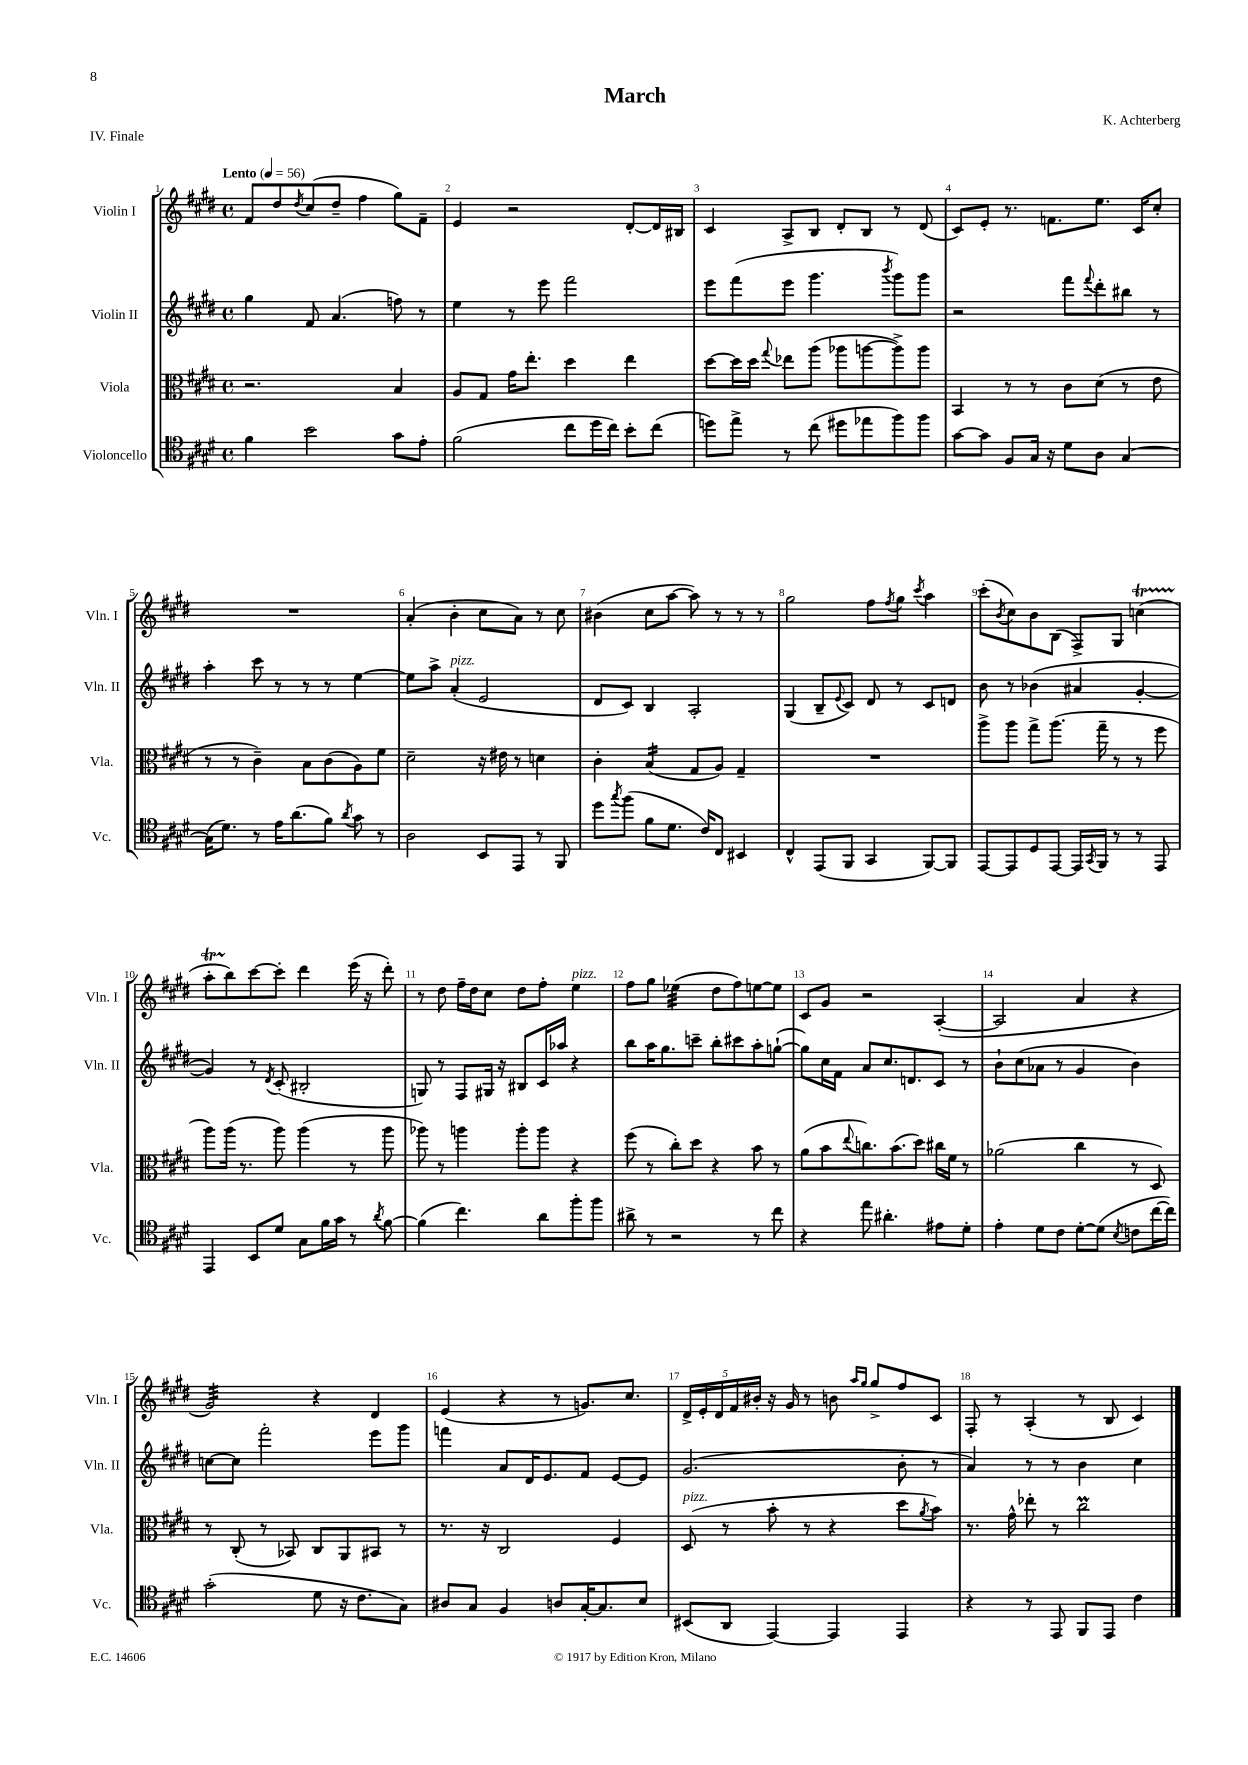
\header { title = "March" composer = "K. Achterberg" piece = "IV. Finale" }
<<
\new StaffGroup <<
\new Staff = "s0" \with { instrumentName = "Violin I" shortInstrumentName = "Vln. I" } {
    \clef treble \key e \major \defaultTimeSignature \time 4/4 \tempo "Lento" 4 = 56
    fis'8 dis''8 \acciaccatura { dis''8 } cis''8( dis''8-- fis''4 gis''8) fis'8-- |
    e'4 r2 dis'8~-. dis'16 bis16 |
    cis'4 a8-> b8 dis'8-. b8 r8 dis'8( |
    cis'8) e'8-. r8. f'8. e''8. cis'16 cis''8-. |
    R1 |
    a'4-.( b'4-. cis''8 a'8) r8 cis''8 |
    bis'4( cis''8 a''8~ a''8) r8 r8 r8 |
    gis''2 fis''8 \acciaccatura { fis''8 } gis''8 \acciaccatura { cis'''8 } a''4 |
    cis'''8-.( \acciaccatura { b'8 } cis''8) b'8 b8( fis8->) gis8 c''4\startTrillSpan( |
    a''8-. b''8\stopTrillSpan) cis'''8~ cis'''8-. dis'''4 e'''16( r16 dis'''8-.) |
    r8 dis''8 fis''16-- dis''16 cis''8 dis''8 fis''8-. e''4^\markup { \italic "pizz." } |
    fis''8 gis''8 ees''4:32( dis''8 fis''8) e''8~ e''8 |
    cis'8 gis'8 r2 a4~-.( |
    a2 a'4 r4 |
    gis'2:32) r4 dis'4 |
    e'4( r4 r8 g'8.) cis''8. |
    \tuplet 5/4 { dis'16-> e'16-. dis'16 fis'16 bis'16-. } r16 gis'16 r8 b'8 \grace { a''16 gis''16 } gis''8-> fis''8 cis'8 |
    fis8-. r8 a4-.( r8 b8 cis'4) \bar "|." |
}
\new Staff = "s1" \with { instrumentName = "Violin II" shortInstrumentName = "Vln. II" } {
    \clef treble \key e \major \defaultTimeSignature \time 4/4
    gis''4 fis'8 a'4.( f''8) r8 |
    e''4 r8 e'''8 fis'''2 |
    e'''8 fis'''8( e'''8 gis'''4. \acciaccatura { b'''8 } gis'''8) gis'''8 |
    r2 fis'''8 \appoggiatura { fis'''8 } dis'''8-. bis''8 r8 |
    a''4-. cis'''8 r8 r8 r8 e''4~ |
    e''8 a''8-> a'4-.^\markup { \italic "pizz." }( e'2 |
    dis'8 cis'8) b4 a2-. |
    gis4( b8-- \appoggiatura { e'8 } cis'8) dis'8 r8 cis'8 d'8 |
    b'8 r8 bes'4( ais'4 gis'4~-. |
    gis'4) r8 \acciaccatura { dis'8 } cis'8-.( bis2-. |
    g8) r8 fis8 gis16 r16 bis8 cis'16 aes''16 r4 |
    b''8 a''16 gis''8. c'''8-- b''8-. cis'''8 a''8-. g''8~-!( |
    g''8) cis''16 fis'16 a'8 cis''8. d'8. cis'8 r8 |
    b'8-! cis''8( aes'8 r8 gis'4 b'4) |
    c''8~ c''8 fis'''2-. e'''8 gis'''8 |
    f'''4 a'8 dis'16 e'8. fis'8 e'8~ e'8 |
    gis'2.( b'8-. r8 |
    a'4) r8 r8 b'4 cis''4 \bar "|." |
}
\new Staff = "s2" \with { instrumentName = "Viola" shortInstrumentName = "Vla." } {
    \clef alto \key e \major \defaultTimeSignature \time 4/4
    r2. b4 |
    a8 gis8 gis'16 e''8.-. dis''4 e''4 |
    dis''8~ dis''16 dis''16 \appoggiatura { gis''8 } ees''8 a''8( aes''8 a''8~ a''8->) a''8 |
    b,4 r8 r8 cis'8 dis'8( r8 e'8 |
    r8 r8 cis'4--) b8 cis'8( a8) fis'8 |
    dis'2-- r16 eis'16 r8 d'4 |
    cis'4-. b4:16( gis8 a8) gis4-- |
    R1 |
    a''8-> a''8 gis''8-> a''8.( gis''16-- r8 r8 fis''8 |
    a''8) a''16( r8. a''8) a''4( r8 a''8 |
    aes''8) r8 a''4 a''8-. a''8 r4 |
    fis''8( r8 cis''8-.) dis''8 r4 b'8 r8 |
    a'8( b'8 \appoggiatura { e''8 } c''8.) b'8.( dis''8) cis''16 fis'16 r8 |
    aes'2( cis''4 r8 dis8) |
    r8 cis8-.( r8 bes,8) cis8 a,8 bis,8 r8 |
    r8. r16 cis2 fis4 |
    dis8^\markup { \italic "pizz." }( r8 b'8-. r8 r4 dis''8 \acciaccatura { a'8 } b'8) |
    r8. gis'16-^ ees''8-. r8 cis''2\prall \bar "|." |
}
\new Staff = "s3" \with { instrumentName = "Violoncello" shortInstrumentName = "Vc." } {
    \clef tenor \key e \major \defaultTimeSignature \time 4/4
    fis'4 b'2 gis'8 e'8-. |
    fis'2( cis''8 dis''16 cis''16) b'8-. cis''8( |
    d''8) e''8-> r8 cis''8( dis''8 ees''8 fis''8) fis''8 |
    gis'8~ gis'8 fis8 gis16 r16 dis'8 a8 gis4~ |
    gis16( dis'8.) r8 e'16 a'8.( fis'8) \acciaccatura { a'8 } gis'8 r8 |
    a2 b,8 e,8 r8 fis,8 |
    dis''8 \acciaccatura { gis''8 } fis''8( fis'8 dis'8. cis'16) cis8 bis,4 |
    cis4-^ e,8( fis,8 gis,4 fis,8~) fis,8 |
    e,8~ e,8 dis8 e,8~ e,16 \acciaccatura { gis,8 } fis,16 r8 r8 e,8 |
    e,4 b,8 dis'8 gis8 fis'16 gis'16 r8 \acciaccatura { a'8 } fis'8~ |
    fis'4( cis''4.) a'8 fis''8-. fis''8 |
    ais'8-> r8 r2 r8 cis''8 |
    r4 e''8 ais'4.-. eis'8 dis'8-. |
    e'4-. dis'8 cis'8 dis'8~-. dis'8( \acciaccatura { b8 } c'8 cis''16~ cis''16) |
    gis'2-.( dis'8 r16 cis'8. gis8) |
    ais8 gis8 fis4 a8 gis16~-. gis8. b8 |
    bis,8( a,8 e,4~) e,4 e,4 |
    r4 r8 e,8 fis,8 e,8 cis'4 \bar "|." |
}
>>
>>
\layout { \context { \Score \override BarNumber.break-visibility = ##(#f #t #t) barNumberVisibility = #all-bar-numbers-visible } }
